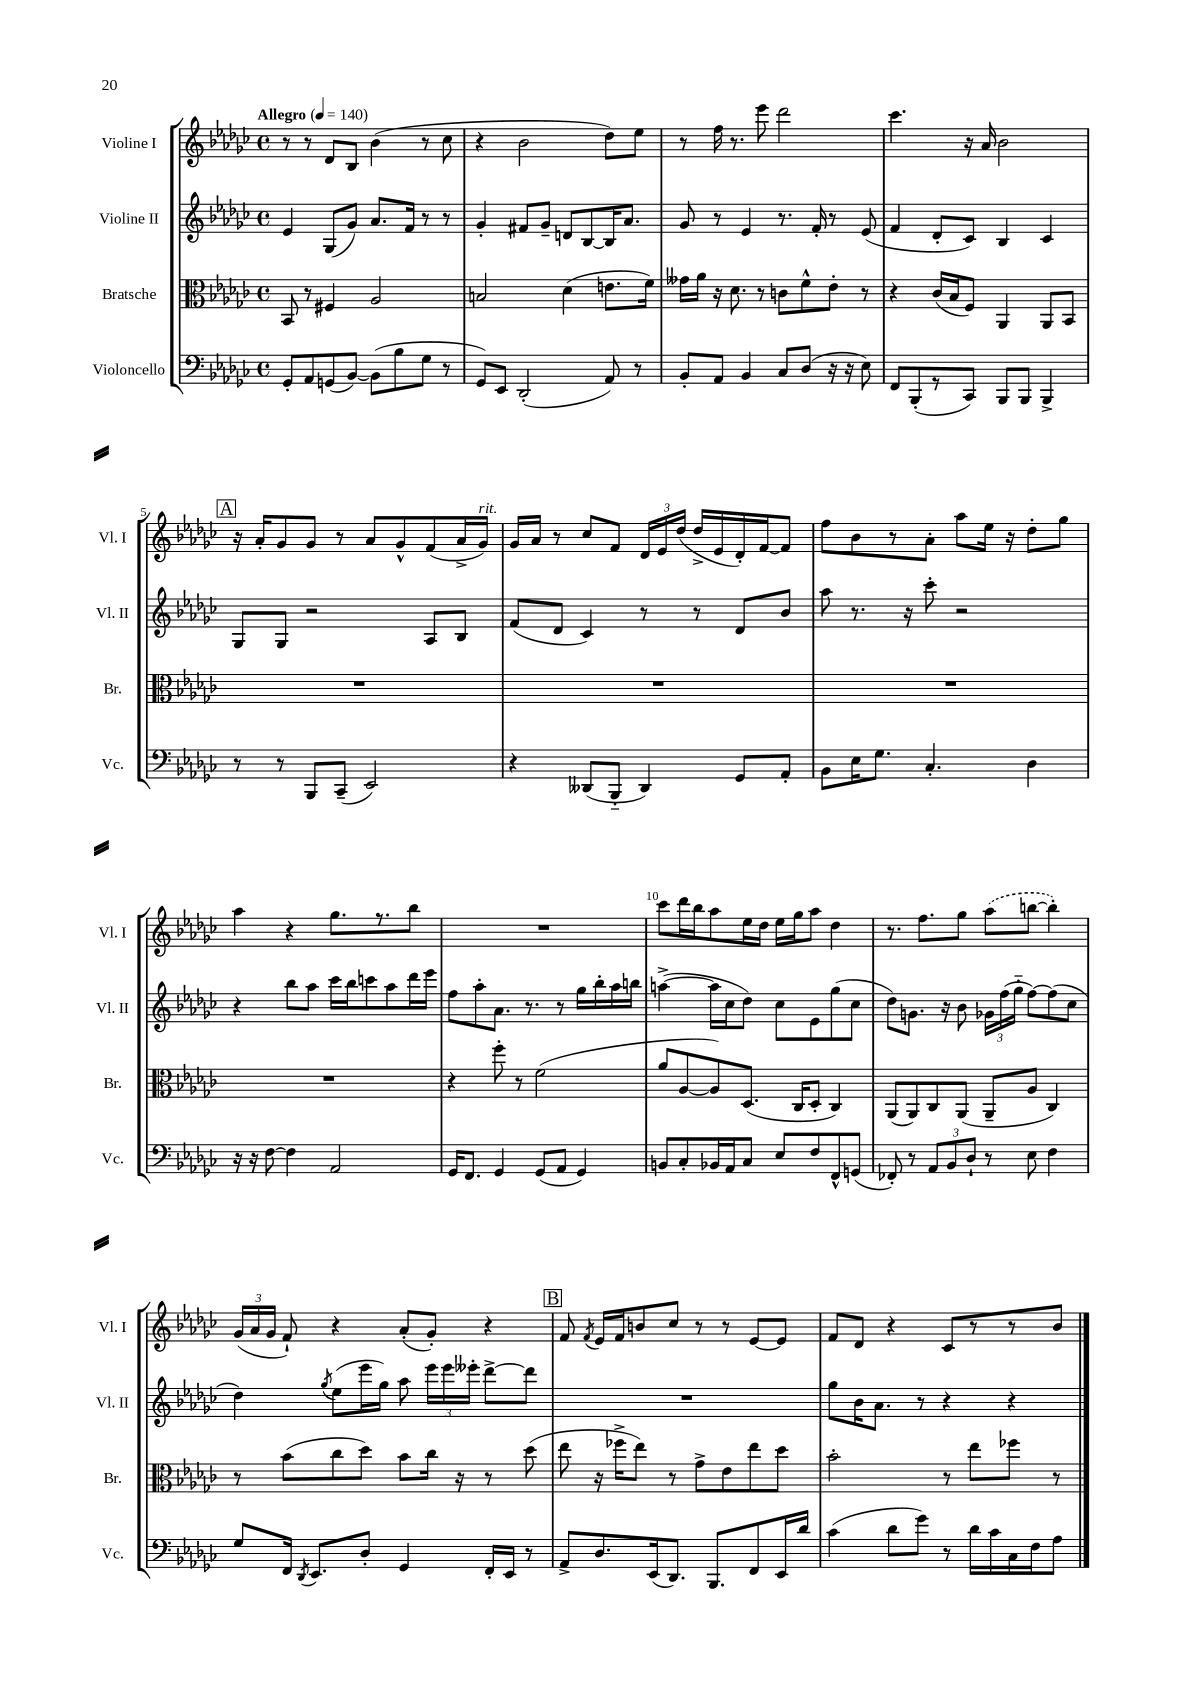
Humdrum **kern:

**kern	**kern	**kern	**kern
*part4	*part3	*part2	*part1
*staff4	*staff3	*staff2	*staff1
*I"Violoncello	*I"Bratsche	*I"Violine II	*I"Violine I
*I'Vc.	*I'Br.	*I'Vl. II	*I'Vl. I
*clefF4	*clefC3	*clefG2	*clefG2
*k[b-e-a-d-g-c-]	*k[b-e-a-d-g-c-]	*k[b-e-a-d-g-c-]	*k[b-e-a-d-g-c-]
*M4/4	*M4/4	*M4/4	*M4/4
*met(c)	*met(c)	*met(c)	*met(c)
*MM140	*MM140	*MM140	*MM140
=1	=1	=1	=1
!	!	!	!LO:TX:a:B:t=Allegro
8GG-'/L	8BB-/	4e-/	8r
8AA-/	8r	.	8r
(8GGn/	4F#X/	(8G-/L	8d-/L
[8BB-/J)	.	8g-/J)	8B-/J
(8BB-\L]	2A-/	8.a-/L	(4b-\
8B-\	.	.	.
.	.	16f/Jk	.
8G-\J	.	8r	8r
8r	.	8r	8cc-\
=2	=2	=2	=2
8GG-/L)	2Bn/	4g-'/	4r
8EE-/J	.	.	.
(2DD-'/	.	8f#X/L	2b-\
.	.	8g-~/J	.
.	(4d-\	8dn/L	.
.	.	[8B-/	.
8AA-/)	8.en\L	16B-/K]	8dd-\L)
.	.	8.a-/J	.
8r	.	.	8ee-\J
.	16f\Jk)	.	.
=3	=3	=3	=3
8BB-'/L	16g--X\LL	8g-/	8r
.	16a-\JJ	.	.
8AA-/J	16r	8r	16ff\
.	8.d-\	.	8.r
4BB-/	.	4e-/	.
.	8r	.	8eee-\
8C-/L	8cn\L	8.r	2ddd-\
(8D-/J	8f^^\	.	.
.	.	16f'/	.
16r	8e-'\J	8r	.
16r	.	.	.
8E-\)	8r	(8e-/	.
=4	=4	=4	=4
8FF/L	4r	4f/	4.ccc-\
(8BBB-'/	.	.	.
8r	(16c-/LL	8d-'/L	.
.	16B-/J	.	.
8CC-/J)	8F/J)	8c-/J)	16r
.	.	.	16a-/
8BBB-/L	4AA-/	4B-/	2b-\
8BBB-/J	.	.	.
4BBB-^/	8AA-/L	4c-/	.
.	8BB-/J	.	.
!!LO:LB:g=z
!!LO:REH:place=s1:t=A
=5	=5	=5	=5
8r	1r	8G-/L	16r
.	.	.	16a-'/KL
8r	.	8G-/J	8g-/
8BBB-/L	.	2r	8g-/J
(8CC-~/J	.	.	8r
2EE-/)	.	.	8a-/L
.	.	.	8g-^^/
.	.	8A-/L	(8f/
.	.	8B-/J	16a-^/L
!	!	!	!LO:TX:a:i:t=rit.
.	.	.	16g-/JJ)
=6	=6	=6	=6
4r	1r	(8f/L	16g-/LL
.	.	.	16a-/JJ
.	.	8d-/J	8r
(8DD--X/L	.	4c-/)	8cc-/L
8BBB-/J	.	.	8f/J
4DD--/)	.	8r	24d-/LL
.	.	.	24e-/
.	.	.	(24dd-/JJ
.	.	8r	16dd-^/LL
.	.	.	16e-/
8GG-/L	.	8d-/L	16d-'/)
.	.	.	[16f/J
8AA-'/J	.	8b-/J	8f/J]
=7	=7	=7	=7
8BB-\L	1r	8aa-\	8ff\L
16E-\K	.	8.r	8b-\
8.G-\J	.	.	.
.	.	.	8r
.	.	16r	.
4.C-'/	.	8ccc-'\	8a-'\J
.	.	2r	8aa-\L
.	.	.	16ee-\Jk
.	.	.	16r
4D-\	.	.	8dd-'\L
.	.	.	8gg-\J
!!LO:LB:g=z
=8	=8	=8	=8
16r	1r	4r	4aa-\
16r	.	.	.
[8F\	.	.	.
4F\]	.	8bb-\L	4r
.	.	8aa-\J	.
2AA-/	.	16ccc-\LL	8.gg-\L
.	.	16bb-\J	.
.	.	8cccn\	.
.	.	.	8.r
.	.	8aa-\	.
.	.	16ddd-\L	8bb-\J
.	.	16eee-\JJ	.
=9	=9	=9	=9
16GG-/KL	4r	8ff\L	1r
8.FF/J	.	.	.
.	.	8aa-'\	.
4GG-/	8ff'\	8.a-\J	.
.	8r	.	.
.	.	8.r	.
(8GG-/L	(2f\	.	.
8AA-/J	.	8r	.
4GG-/)	.	16gg-\LL	.
.	.	16bb-'\	.
.	.	16aa-\	.
.	.	16bbn\JJ	.
=10	=10	=10	=10
8BBn/L	8a-/L	([4aan^\	8ccc-\L
8C-'/	[8A-/	.	16ddd-\L
.	.	.	16bb-\J
16BB-X/L	8A-/])	16aa\LL]	8aa-\
16AA-/J	.	16cc-\J	.
8C-/J	(8.D-/J	8dd-\J)	16ee-\L
.	.	.	16dd-\JJ
8E-/L	.	8cc-\L	16ee-\LL
.	16C-/KL	.	16gg-\J
8F/	8D-'/J	8e-\	8aa-\J
8FF^^/	4C-/)	(8gg-\	4dd-\
(8GGn/J	.	8cc-\J	.
=11	=11	=11	=11
8FF-X'/)	(8AA-/L	8dd-\L)	8.r
8r	8AA-/)	8.gn\J	.
.	.	.	8.ff\L
12AA-/L	8C-/	.	.
.	.	16r	.
12BB-/	.	.	.
.	(8AA-/J	8b-\	8gg-\J
12D-`/J	.	.	.
8r	8AA-~/L	24g-X\LL	(8aa-\L
.	.	(24ff\	.
.	.	24gg-\JJ	.
8E-\	8A-/J	[8ff\L)	[8bbn\J
4F\	4C-/)	(8ff\]	4bb'\])
.	.	8cc-\J	.
!!LO:LB:g=z
=12	=12	=12	=12
8G-/L	8r	4dd-\)	(24g-/LL
.	.	.	24a-/
.	.	.	24g-/JJ
16FF/Jk	(8b-\L	.	8f`/)
8qDD-/	.	.	.
8.EE-/L	.	.	.
.	.	8qgg-/	.
.	8cc-\	(8ee-\L	4r
8D-'/J	8dd-\J)	16eee-\L	.
.	.	16gg-\JJ)	.
4GG-/	8b-\L	8aa-\	(8a-'/L
.	16cc-\Jk	24eee-\LL	8g-'/J)
.	.	24eee-\	.
.	16r	.	.
.	.	24eee--X'\JJ	.
16FF'/LL	8r	[8ddd-^\L	4r
16EE-/JJ	.	.	.
8r	(8dd-\	8ddd-\J]	.
!!LO:REH:place=s1:t=B
=13	=13	=13	=13
8AA-^/L	8ee-\	1r	8f/
.	.	.	8qf/
8.D-/	16r	.	16e-/LL
.	16ff-X^\KL	.	16f/J
.	8ee-\J)	.	8bn/
(16EE-/k	.	.	.
8.DD-/J)	8r	.	8cc-/J
.	8g-^\L	.	8r
8.BBB-/L	.	.	.
.	8e-\	.	8r
8FF/	8ee-\	.	[8e-/L
16EE-/L	8dd-\J	.	8e-/J]
16d-/JJ	.	.	.
=14	=14	=14	=14
(4c-\	2b-'\	8gg-\L	8f/L
.	.	16b-\K	8d-/J
.	.	8.a-\J	.
8d-\L	.	.	4r
8g-\J)	.	8r	.
8r	8r	4r	8c-/L
16d-\LL	8ee-\L	.	8r
16c-\	.	.	.
16C-\	8ff-X\J	4r	8r
16F\J	.	.	.
8A-\J	8r	.	8b-/J
==	==	==	==
*-	*-	*-	*-
